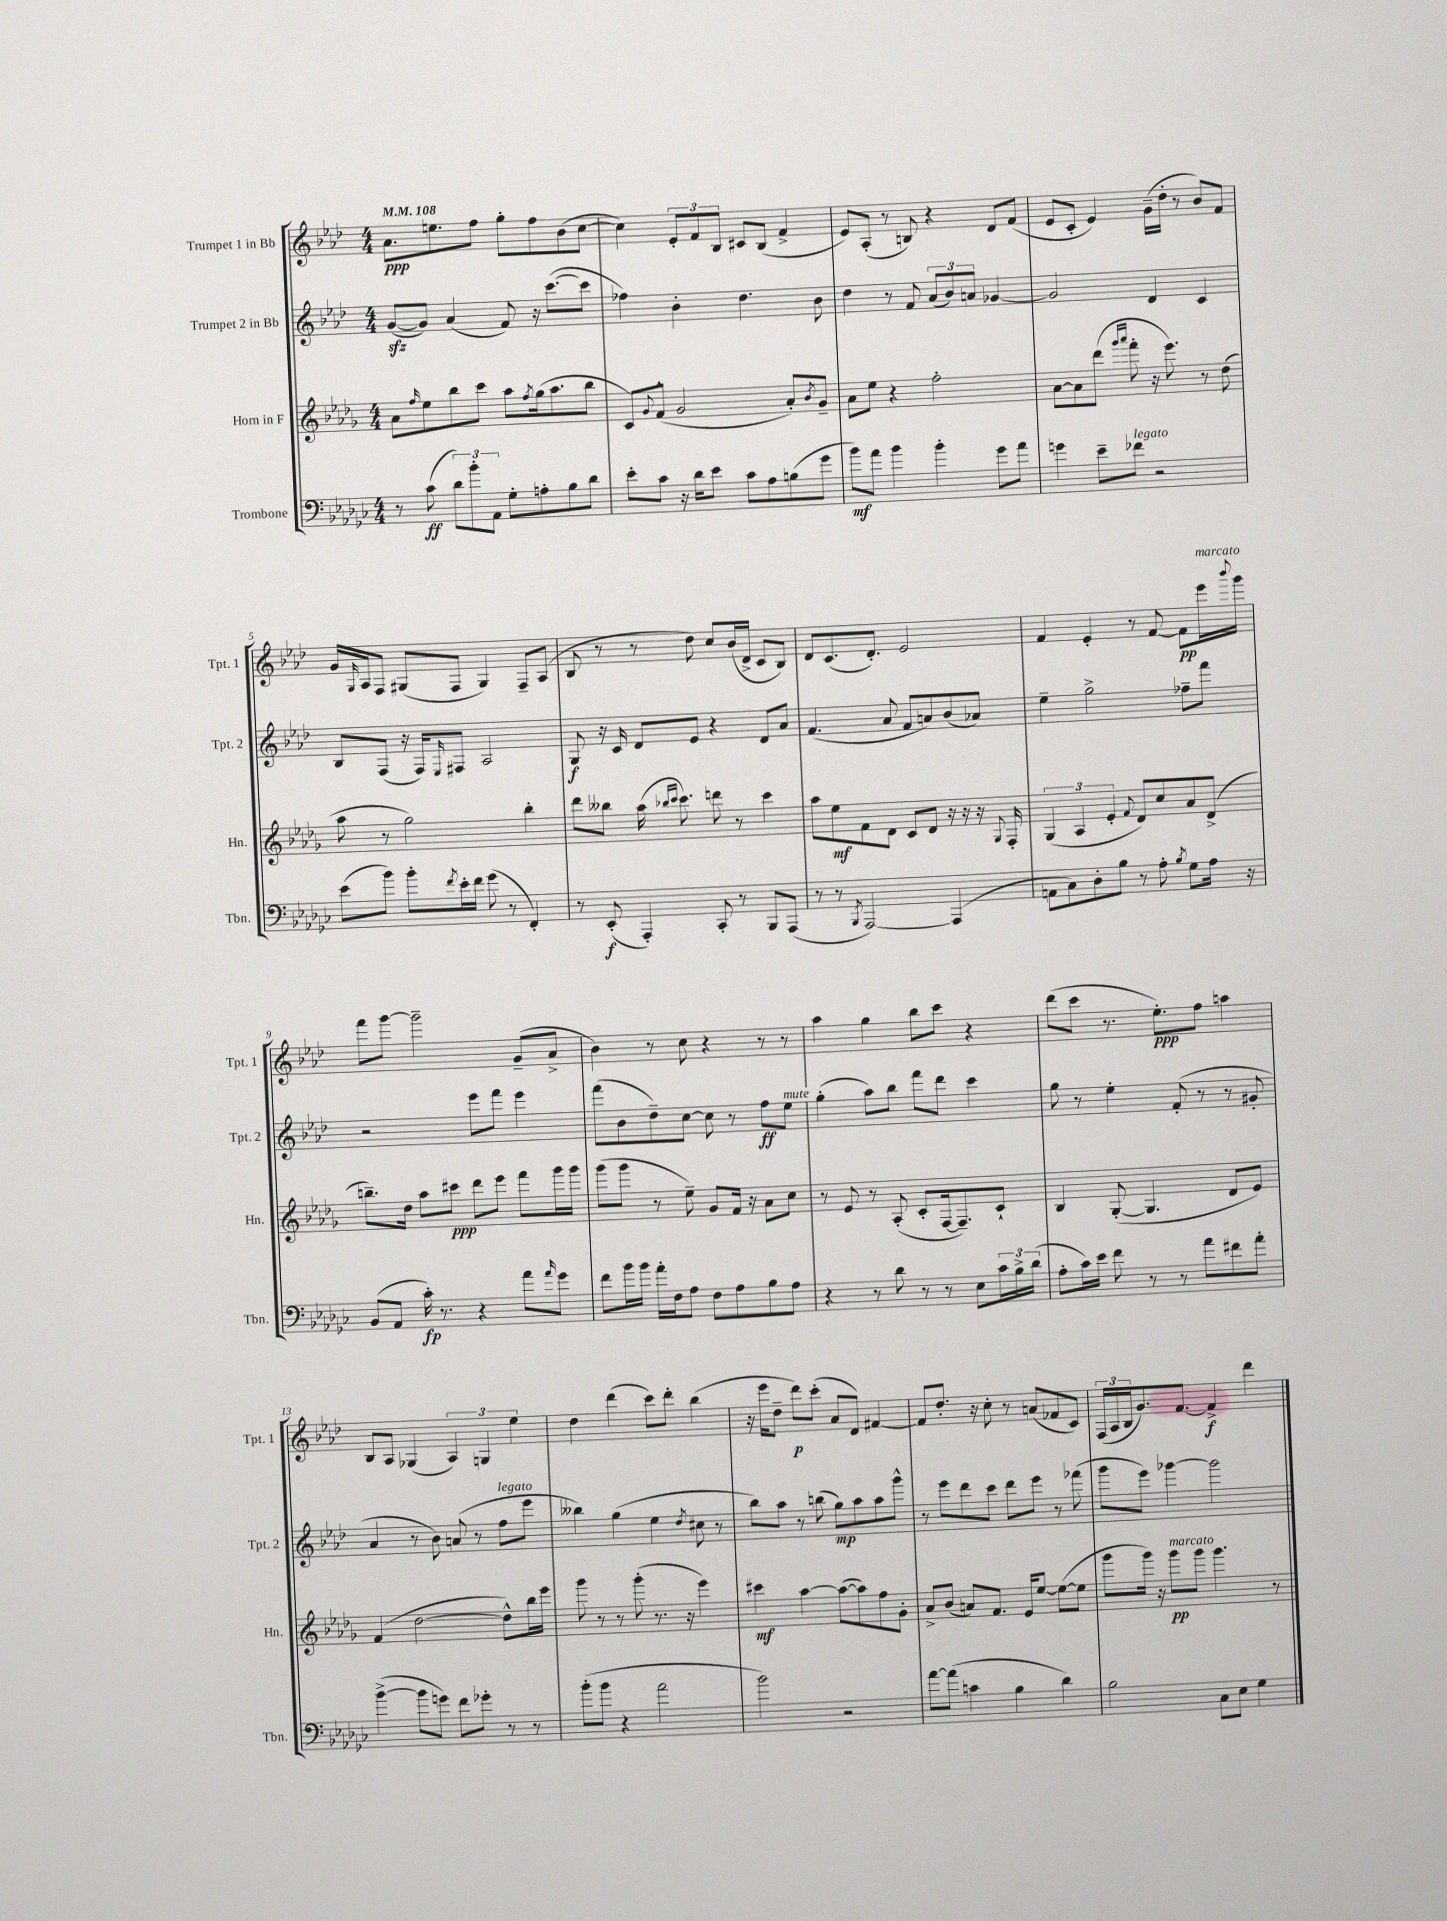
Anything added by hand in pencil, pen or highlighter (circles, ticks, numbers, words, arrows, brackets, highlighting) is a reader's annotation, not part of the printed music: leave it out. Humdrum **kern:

**kern	**dynam	**kern	**dynam	**kern	**dynam	**kern	**dynam
*part4	*part4	*part3	*part3	*part2	*part2	*part1	*part1
*staff4	*staff4	*staff3	*staff3	*staff2	*staff2	*staff1	*staff1
*I"Trombone	*	*I"Horn in F	*	*I"Trumpet 2 in Bb	*	*I"Trumpet 1 in Bb	*
*I'Tbn.	*	*I'Hn.	*	*I'Tpt. 2	*	*I'Tpt. 1	*
*clefF4	*	*clefG2	*	*clefG2	*	*clefG2	*
*k[b-e-a-d-g-c-]	*	*k[b-e-a-d-g-]	*	*k[b-e-a-d-]	*	*k[b-e-a-d-]	*
*M4/4	*	*M4/4	*	*M4/4	*	*M4/4	*
*MM108	*	*MM108	*	*MM108	*	*MM108	*
=1	=1	=1	=1	=1	=1	=1	=1
8r	.	8a-\L	.	([8gzz/L	.	8.a-\L	ppp
.	.	16qqff/	.	.	.	.	.
(8c-\	ff	8ee-\	.	8g/J])	.	.	.
.	.	.	.	.	.	8.een\	.
12d-\L)	.	8bb-\	.	(4a-/	.	.	.
12b-'\	.	.	.	.	.	.	.
.	.	8ccc\J	.	.	.	8ff\J	.
12AA-\J	.	.	.	.	.	.	.
8G-'\L	.	8aa-\L	.	8f/)	.	8gg'\L	.
.	.	8qff/	.	.	.	.	.
8An'\	.	(16gg-\k	.	16r	.	8ff\	.
.	.	8.aa-\	.	([8.ccc\L	.	.	.
8B-\	.	.	.	.	.	(8b-\	.
8d-\J	.	8bb-\J	.	8ccc\J]	.	[8cc\J	.
=2	=2	=2	=2	=2	=2	=2	=2
8e-'\L	.	8c/L)	.	4ff-X\)	.	4cc\])	.
.	.	8qqg-/	.	.	.	.	.
8c-\J	.	(8f^^/J	.	.	.	.	.
16r	.	2g-/	.	4b-'\	.	12e-'/L	.
16d-\KL	.	.	.	.	.	.	.
.	.	.	.	.	.	12f/	.
8e-\J	.	.	.	.	.	.	.
.	.	.	.	.	.	12B-/J	.
8c-\L	.	.	.	4.dd-\	.	8c#X/L	.
8A-\	.	.	.	.	.	(8B-/J	.
(8Bn\	.	8a-'/L)	.	.	.	4f^/	.
.	.	8qb-/	.	.	.	.	.
8g-\J	.	8g-~/J	.	8b-\	.	.	.
=3	=3	=3	=3	=3	=3	=3	=3
8b-\L)	mf	8a-\L	.	4dd-\	.	8e-/L)	.
8a-\J	.	8ee-\J	.	.	.	(8A-'/J	.
4b-\	.	4r	.	8r	.	8r	.
.	.	.	.	8f/	.	8Bn/)	.
4b-'\	.	2ff'\	.	(12a-/L	.	4r	.
.	.	.	.	12b-/)	.	.	.
.	.	.	.	12an/J	.	.	.
8g-\L	.	.	.	[4g-X/	.	8d-/L	.
8a-\J	.	.	.	.	.	(8f/J	.
=4	=4	=4	=4	=4	=4	=4	=4
4gn\	.	[8a-\L	.	2g-/]	.	8e-/L	.
.	.	8a-\]	.	.	.	8c'/J	.
8e-~\L	.	(8ddd-\J	.	.	.	4e-/)	.
.	.	16qqggg-/LL	.	.	.	.	.
.	.	16qqaaa-/JJ	.	.	.	.	.
!LO:TX:a:i:t=legato	!	!	!	!	!	!	!
8f-X\J	.	8fff'\	.	.	.	.	.
2r	.	16r	.	4d-/	.	(16g~\LL	.
.	.	8.eee-\)	.	.	.	16dd-'\JJ	.
.	.	.	.	.	.	8r	.
.	.	8r	.	4c/	.	8b-/L)	.
.	.	(8dd-\	.	.	.	8f/J	.
!!LO:LB:g=z
=5	=5	=5	=5	=5	=5	=5	=5
(8e-\L	.	8aa-\	.	8B-/L	.	16g/LL	.
.	.	.	.	.	.	16qqG/	.
.	.	.	.	.	.	16A-/J	.
8b-\J)	.	8r	.	(8F/J	.	8F/J	.
8b-'\L	.	2gg-\)	.	16r	.	(8G#X/L	.
.	.	.	.	16F/KL)	.	.	.
8qf/	.	.	.	16qqE-/	.	.	.
16e-'\L	.	.	.	8F#X/J	.	8F/J	.
16f\JJ	.	.	.	.	.	.	.
(8g-\	.	.	.	2A-/	.	4G#/)	.
8r	.	.	.	.	.	.	.
4FF'/)	.	4bb-'\	.	.	.	8F~/L	.
.	.	.	.	.	.	(8A-/J	.
=6	=6	=6	=6	=6	=6	=6	=6
8r	.	8ddd-\L	.	8G/	f	8B-/	.
(8EE-'/	f	8bb--X\J	.	16r	.	8r	.
.	.	.	.	16c/	.	.	.
4AAA-'/)	.	(16aa-\	.	8d-/L	.	8r	.
.	.	16qqbb-X/LL	.	.	.	.	.
.	.	16qqccc/JJ	.	.	.	.	.
.	.	8.ccc\)	.	.	.	.	.
.	.	.	.	8e-/J	.	8dd-\)	.
8CC-'/	.	8dddn\	.	4r	.	8cc/L	.
8r	.	8r	.	.	.	(16b-/L	.
.	.	.	.	.	.	16d-^/JJ	.
8BBB-/L	.	4ccc\	.	8d-/L	.	8c/L	.
(8AAA-/J	.	.	.	8a-/J	.	8B-/J)	.
=7	=7	=7	=7	=7	=7	=7	=7
8r	.	8aa-\L	.	(4.f/	.	8d-/L	.
8r	.	8ee-\	mf	.	.	(8.c/	.
8qBBB-/	.	.	.	.	.	.	.
[2AAA-/)	.	8f\	.	.	.	.	.
.	.	.	.	.	.	8.d-'/J)	.
.	.	8d-\J	.	8a-/	.	.	.
.	.	8c/L	.	8f/L	.	2e-/	.
.	.	8d-/J	.	8an/)	.	.	.
(4AAA-/]	.	16r	.	(8b-/	.	.	.
.	.	16r	.	.	.	.	.
.	.	16r	.	8a-X/J)	.	.	.
.	.	8qqG-/	.	.	.	.	.
.	.	16F'/	.	.	.	.	.
=8	=8	=8	=8	=8	=8	=8	=8
8AAn\L	.	(6G-/	.	4ee-~\	.	4f/	.
8C-\)	.	.	.	.	.	.	.
.	.	6A-/	.	.	.	.	.
8D-'\	.	.	.	2gg^\	.	4e-'/	.
.	.	6e-'/	.	.	.	.	.
8B-\J	.	.	.	.	.	.	.
.	.	8qqf/	.	.	.	.	.
8r	.	8d-/L)	.	.	.	8r	.
8A-'\	.	8cc/	.	.	.	[8f/	.
8qB-/	.	.	.	.	.	.	.
8G-\L	.	8a-/	.	8ff-X~\L	.	8f\L]	pp
!	!	!	!	!	!	!LO:TX:a:i:t=marcato	!
16A-\Jk	.	(8d-^/J	.	8fff\J	.	16eee-\L	.
.	.	.	.	.	.	8qqbbb-/	.
16r	.	.	.	.	.	16ggg\JJ	.
!!LO:LB:g=z
=9	=9	=9	=9	=9	=9	=9	=9
(8BB-/L	.	8.bbn~\L)	.	2r	.	8fff\L	.
8AA-/J	.	.	.	.	.	[8ggg\J	.
.	.	16dd-\Jk	.	.	.	.	.
16c-'\)	fp	8aa-\L	.	.	.	2ggg~\]	.
8.r	.	.	.	.	.	.	.
.	.	8ccc#X\J	ppp	.	.	.	.
4r	.	8ddd-\L	.	8eee-\L	.	.	.
.	.	8eee-\J	.	8fff\J	.	.	.
8a-\L	.	8fff\L	.	4eee-\	.	(8g~/L	.
16qqa-/	.	.	.	.	.	.	.
8g-\J	.	16ggg-\L	.	.	.	8a-^/J	.
.	.	16ggg-\JJ	.	.	.	.	.
=10	=10	=10	=10	=10	=10	=10	=10
8f\L	.	(8ggg-\L	.	(8fff\L	.	4b-\)	.
16b-\L	.	8ggg-\J	.	8b-\	.	.	.
16b-\JJ	.	.	.	.	.	.	.
16a-'\LL	.	8r	.	8dd-~\)	.	8r	.
16F\J	.	.	.	.	.	.	.
8A-\J	.	8ee-~\)	.	[8cc\J	.	8cc\	.
8F\L	.	8g-/L	.	8cc\]	.	4r	.
8A-\	.	16f/Jk	.	8r	.	.	.
.	.	16r	.	.	.	.	.
8B-\	.	8a-\L	.	8ff\L	ff	8r	.
!	!	!	!	!LO:TX:a:i:t=mute	!	!	!
8A-\J	.	8cc\J	.	8ee-\J	.	8r	.
=11	=11	=11	=11	=11	=11	=11	=11
4r	.	8r	.	(4gg'\	.	4aa-\	.
.	.	8e-/	.	.	.	.	.
8r	.	8r	.	8aa-\L)	.	4gg\	.
8d-\	.	(8A-'/	.	8bb-\J	.	.	.
8r	.	8c'/L	.	8fff\L	.	8bb-\L	.
8r	.	[16F/k	.	8ddd-\J	.	8ccc\J	.
.	.	8.F~/])	.	.	.	.	.
8E-\L	.	.	.	4ccc\	.	4r	.
24c-\L	.	8c`/J	.	.	.	.	.
24B-^\	.	.	.	.	.	.	.
(24d-\JJ	.	.	.	.	.	.	.
=12	=12	=12	=12	=12	=12	=12	=12
8A-'\L	.	4B-/	.	8gg\	.	(8ddd-\L	.
16c-\L)	.	.	.	8r	.	8ccc\J	.
16e-\JJ	.	.	.	.	.	.	.
8f\	.	([8G-'/	.	4ee-'\	.	8.r	.
8r	.	4.G-/]	.	.	.	.	.
.	.	.	.	.	.	8.ee-'\L)	ppp
8r	.	.	.	(8f'/	.	.	.
8a-\L	.	.	.	8r	.	8ff\J	.
8f#X\	.	8d-/L	.	8r	.	4aan\	.
8a-'\J	.	8e-/J)	.	8g#X'/	.	.	.
!!LO:LB:g=z
=13	=13	=13	=13	=13	=13	=13	=13
([4b-^\	.	(4f/	.	4a-/	.	8B-/L	.
.	.	.	.	.	.	8A-/J	.
8b-\L]	.	[2dd-\	.	8r	.	(4G-X/	.
8gn\J)	.	.	.	8b-\)	.	.	.
8f\L	.	.	.	(8an/	.	6A-/)	.
8g-X'\J	.	.	.	8r	.	.	.
.	.	.	.	.	.	6Gn/	.
!	!	!	!	!LO:TX:a:i:t=legato	!	!	!
8r	.	8dd-^^\L])	.	8ff\L	.	.	.
.	.	.	.	.	.	6ee-\	.
8r	.	16bb-\L	.	8eee-\J	.	.	.
.	.	16eee-\JJ	.	.	.	.	.
=14	=14	=14	=14	=14	=14	=14	=14
(8b-'\L	.	8ggg-\	.	4bb--X\)	.	4dd-\	.
8b-\J	.	8r	.	.	.	.	.
4r	.	8r	.	(4gg\	.	(4ddd-\	.
.	.	(8ggg-'\	.	.	.	.	.
2a-\	.	8.r	.	4ee-\	.	8ccc\L)	.
.	.	.	.	.	.	8ddd-'\J	.
.	.	16r	.	.	.	.	.
.	.	.	.	8qdd-/	.	.	.
.	.	4eee-\)	.	8cc#X\	.	(4bb-\	.
.	.	.	.	8r	.	.	.
=15	=15	=15	=15	=15	=15	=15	=15
2b-\)	.	4ccc#X\	mf	8bb-\L)	.	16r	.
.	.	.	.	.	.	16eee-\KL	.
.	.	.	.	8aa-\J	.	8dd-~\J	.
.	.	[4aa-\	.	8r	.	8ddd-\L)	p
.	.	.	.	(8bbn\	.	(8ccc'\J	.
2r	.	(8aa-\L_	.	8gg\L)	mp	8a-/L	.
.	.	8aa-\])	.	8aa-\	.	8d-/J)	.
.	.	8ff\	.	8aa-\	.	[4f#X/	.
.	.	8g-'\J	.	8ggg^^\J	.	.	.
=16	=16	=16	=16	=16	=16	=16	=16
[8a-\L	.	8a-^/L	.	8r	.	8f#/L]	.
(8a-\J]	.	(8b-/J	.	8eee-\L	.	8.dd-'/J	.
4cn\	.	8an/L)	.	8ddd-\	.	.	.
.	.	.	.	.	.	16r	.
.	.	8.f/J	.	8ccc\J	.	8cc'\	.
4B-\	.	.	.	8ddd-\L	.	8r	.
.	.	16e-/KL	.	.	.	.	.
.	.	[8ee-/J	.	8eee-\J	.	(8an/L	.
4d-\)	.	(8ee-\L_	.	8r	.	8f-X/	.
.	.	8ee-\J]	.	(8fff-X\	.	8c/J)	.
=17	=17	=17	=17	=17	=17	=17	=17
2B-\	.	8ggg-\L	.	8ggg\L	.	(24F/LL	.
.	.	.	.	.	.	24A-/	.
.	.	.	.	.	.	24B-/J	.
.	.	16ggg-\Jk)	.	8eee-\J)	.	8.g/)	.
.	.	16r	.	.	.	.	.
!	!	!LO:TX:a:i:t=marcato	!	!	!	!	!
.	.	8ggg-\L	pp	[4ggg-X\	.	.	.
.	.	.	.	.	.	[8.f/J	.
.	.	8ggg-\J	.	.	.	.	.
8C-\L	.	4.ggg-\	.	2ggg-\]	.	4f^/]	f
8E-\J	.	.	.	.	.	.	.
4G-\	.	.	.	.	.	4ddd-\	.
.	.	8r	.	.	.	.	.
==	==	==	==	==	==	==	==
*-	*-	*-	*-	*-	*-	*-	*-
